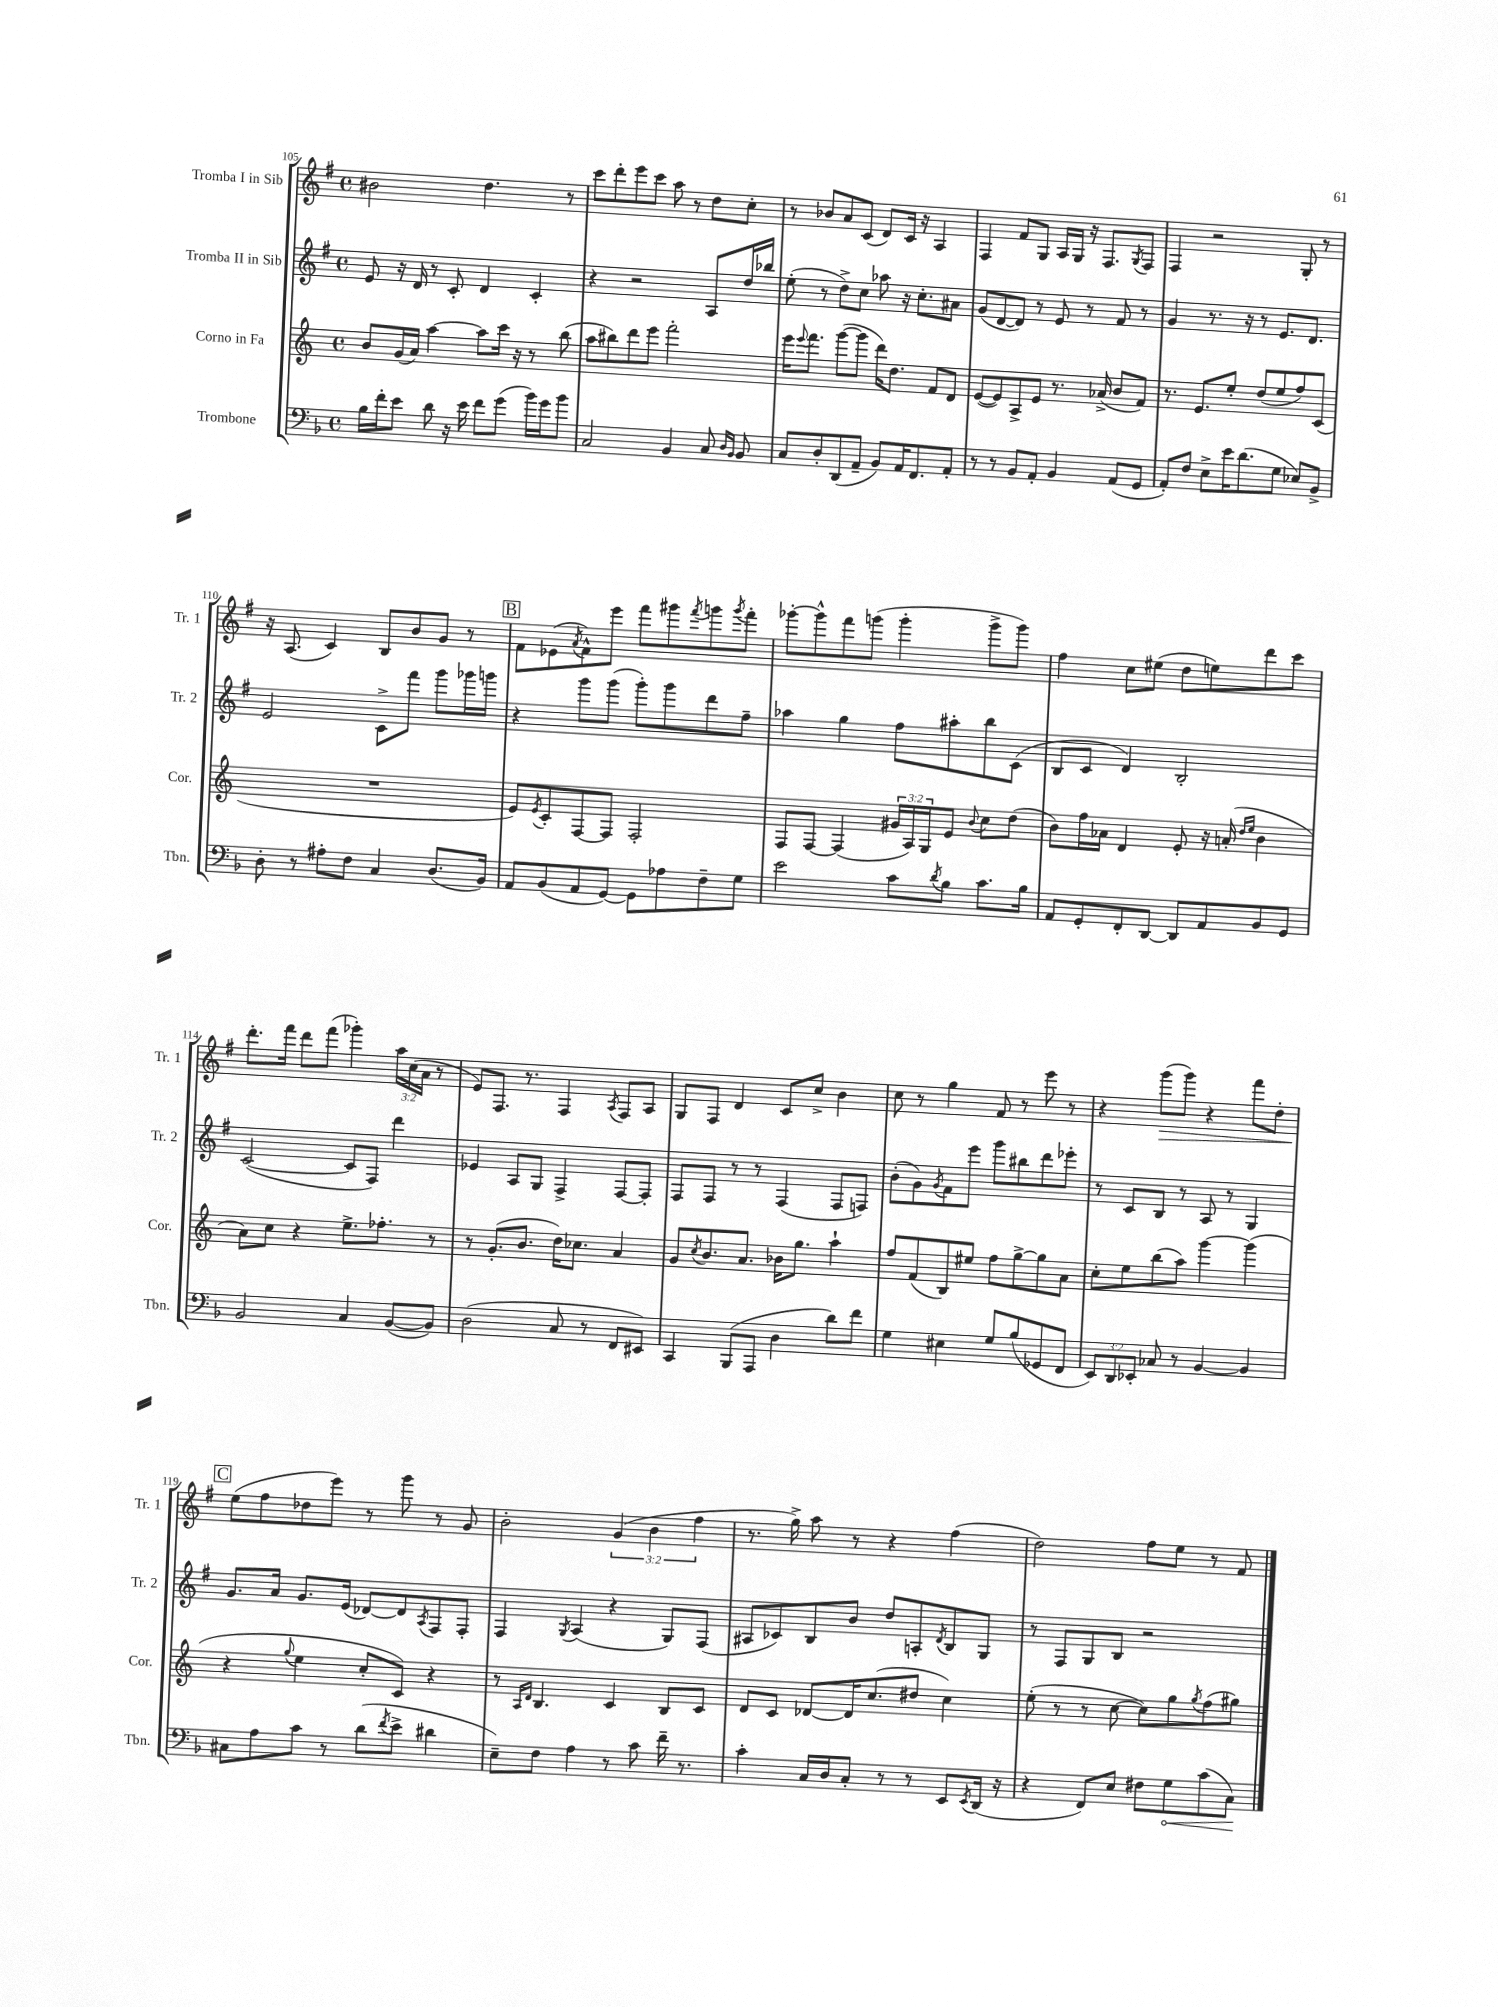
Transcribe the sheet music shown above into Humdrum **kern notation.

**kern	**kern	**kern	**kern
*staff4	*staff3	*staff2	*staff1
*clefF4	*clefG2	*clefG2	*clefG2
*k[b-]	*k[]	*k[f#]	*k[f#]
*M4/4	*M4/4	*M4/4	*M4/4
*met(c)	*met(c)	*met(c)	*met(c)
16B-	8b	8e	2b#
16f'	.	.	.
8e	(16g	16r	.
.	16a)	16d	.
8d	[4aa	8r	.
16r	.	8c'	.
16e	.	.	.
8f	8aa]	4d	4.dd
(8g	16ccc	.	.
.	16r	.	.
16b-)	8r	4c'	.
16g	.	.	.
8b-	(8bb	.	8r
=	=	=	=
2C	8aa	4r	8ccc
.	8bb#)	.	8ddd'
.	8ddd	2r	8eee
.	8eee	.	8ccc
4BB-	2fff'	.	8aa
.	.	.	8r
8C	.	8A	8dd
16qqD	.	.	.
16qqBB-	.	.	.
8BB-	.	16dd	8cc'
.	.	16bb-	.
=	=	=	=
8C	16eee	(8ee'	8r
.	8qqeee	.	.
.	8.fff	.	.
8D'	.	8r	8b-
(8DD	([8ggg	8dd^)	8a
8AA~	8ggg]	8cc	(8c
8BB-)	16ddd)	8aa-	8d)
.	8.dd	.	.
16AA	.	16r	16c
8.FF	.	8.cc'	16r
.	8f	.	4A
8AA'	8d	8a#	.
=	=	=	=
8r	([8e	(8g	4F#
8r	8e])	[8d	.
8BB-	8A^	8d])	8f#
8AA'	8e	8r	8G
4BB-	8.r	8e	16A
.	.	.	16G
.	.	8r	16r
.	(16a-^	.	8.F#
(8AA	8b	8f#	.
.	.	.	8qG
8GG	8f)	8r	8F#
=	=	=	=
8AA')	8.r	4g	4F#
8F	.	.	.
.	8.e	.	.
8E^	.	8.r	2r
16e	8ee'	.	.
(8.d	.	16r	.
.	(8dd	8r	.
8G	8ee	8.e	.
8E-)	8ff)	.	8G'
.	.	8.d	.
8BB-^	(8c	.	8r
=	=	=	=
8D'	1r	2e	16r
.	.	.	(8.A
8r	.	.	.
8A#'	.	.	4c)
8F	.	.	.
4C	.	8c^	8B
.	.	8fff#	8b
(8.D	.	8ggg	8g
.	.	16ggg-	8r
16BB-)	.	16ggg	.
=	=	=	=
8AA	8e)	4r	8f#
.	8qe	.	.
(8BB-	8c'	.	(8e-
.	.	.	8qa
8AA	[8F	8ggg	8f#^^)
[8GG)	8F]	(8ggg	8eee
8GG]	2F'	8ggg')	8fff#
8A-	.	8ggg	8ggg#
.	.	.	8qfff#
8F~	.	8ddd	8ggg
.	.	.	8qggg
8G	.	8ff#~	8fff#'
=	=	=	=
2e	8F	4aa-	[8ggg-'
.	[8F	.	8ggg-^^]
.	(4F]	4gg	8fff#
.	.	.	(8ggg
8c	24g#	8ff#	4ggg'
.	24A)	.	.
.	24G	.	.
8qd	.	.	.
8B-	8e	8aa#'	.
.	8qqb	.	.
8.c	8cc	8bb	8ggg^
.	(8dd	(8c	8ggg)
16B-	.	.	.
=	=	=	=
8AA	8b)	8B	4ff#
8GG'	16ff	8c	.
.	16a-	.	.
8FF'	4d	4d)	8cc
[8DD	.	.	(8ee#
8DD]	8e'	2B'	8dd
8AA	16r	.	8ee)
.	(16a'	.	.
.	16qqdd	.	.
.	16qqee	.	.
8BB-	4b	.	8ddd
8GG	.	.	8ccc
=	=	=	=
2BB-	8a)	([2c	8.ddd'
.	8cc	.	.
.	.	.	16fff#
.	4r	.	8ddd
.	.	.	(8fff#
4C	8.ee^	8c]	4ggg-')
.	.	8F#)	.
.	8.ff-'	.	.
([8BB-	.	4ddd	24aa
.	.	.	(24cc
.	.	.	24a
8BB-])	8r	.	8r
=	=	=	=
(2D	8r	4e-	8e)
.	(8.g'	.	8.F#
.	.	8A	.
.	8.b	.	8.r
.	.	8G	.
8C	16dd)	4F#^	4F#
.	8.cc-	.	.
8r	.	.	.
.	.	.	8qA
8FF	4a	[8F#	8F#
8EE#)	.	8F#']	8A
=	=	=	=
4CC	8g	8F#	8G
.	8qcc	.	.
.	8.b	8F#	8F#
(8BBB-	.	8r	4d
.	8.a	.	.
8AAA	.	8r	.
4D	16b-	(4F#	8c
.	8.gg	.	.
.	.	.	8cc^
8d)	4aa`	8F#	4b
8f	.	8F)	.
=	=	=	=
4G	8ff	(8b'	8cc
.	(8f	8g)	8r
.	.	8qg	.
4E#	8B)	8f#	4gg
.	8ee#	8eee	.
8G	8ff	8ggg	8f#
(8B-	[8gg^	8bb#	8r
8GG-	8gg]	8ddd	8eee
8FF	8a	8eee-'	8r
=	=	=	=
12EE)	8cc'	8r	4r
12DD	.	.	.
.	8ee	8c	.
12EE-'	.	.	.
8C-	(8bb	8B	(8ggg
8r	8aa)	8r	8ggg)
[4BB-	[4ggg	8A	4r
.	.	8r	.
4BB-]	(4ggg]	4G	8fff#
.	.	.	8dd'
=	=	=	=
8C#	4r	8.g	(8ee
8A	.	.	8ff#
.	.	16a	.
.	8qqgg	.	.
8c	4ee	8.g	8dd-
8r	.	.	8eee)
.	.	(16e	.
(8d	8cc'	[8d-)	8r
8qf	.	.	.
8e^	8c)	8d-]	8ggg
.	.	8qA	.
4d#	4r	8F#	8r
.	.	8F#'	8g
=	=	=	=
8E~)	8r	4F#	2b'
.	16qqA	.	.
.	16qqd	.	.
8F	4.B	.	.
.	.	8qG	.
4A	.	(4A	.
8r	4c	4r	(6g
8c	.	.	.
.	.	.	6b
16f~	8B	8G)	.
8.r	.	.	.
.	.	.	6ff#
.	8c	(8F#	.
=	=	=	=
4c'	8d	8A#	8.r
.	8c	8c-)	.
.	.	.	16gg^)
16C	[8d-	8B	8aa
16D	.	.	.
8C'	16d-]	8b	8r
.	(8.cc	.	.
8r	.	8dd	4r
8r	8dd#	8A'	.
.	.	8qd	.
8EE	4cc)	8B	(4ff#
8qEE	.	.	.
(16DD	.	8G	.
16r	.	.	.
=	=	=	=
4r	(8ee'	8r	2dd)
.	8r	8F#	.
8FF)	8r	8G	.
8E	[8cc	8B	.
8F#	8cc])	2r	8ff#
8G	8gg	.	8ee
.	8qgg	.	.
(8c	(8ff	.	8r
8C)	8gg#)	.	8f#
==	==	==	==
*-	*-	*-	*-
